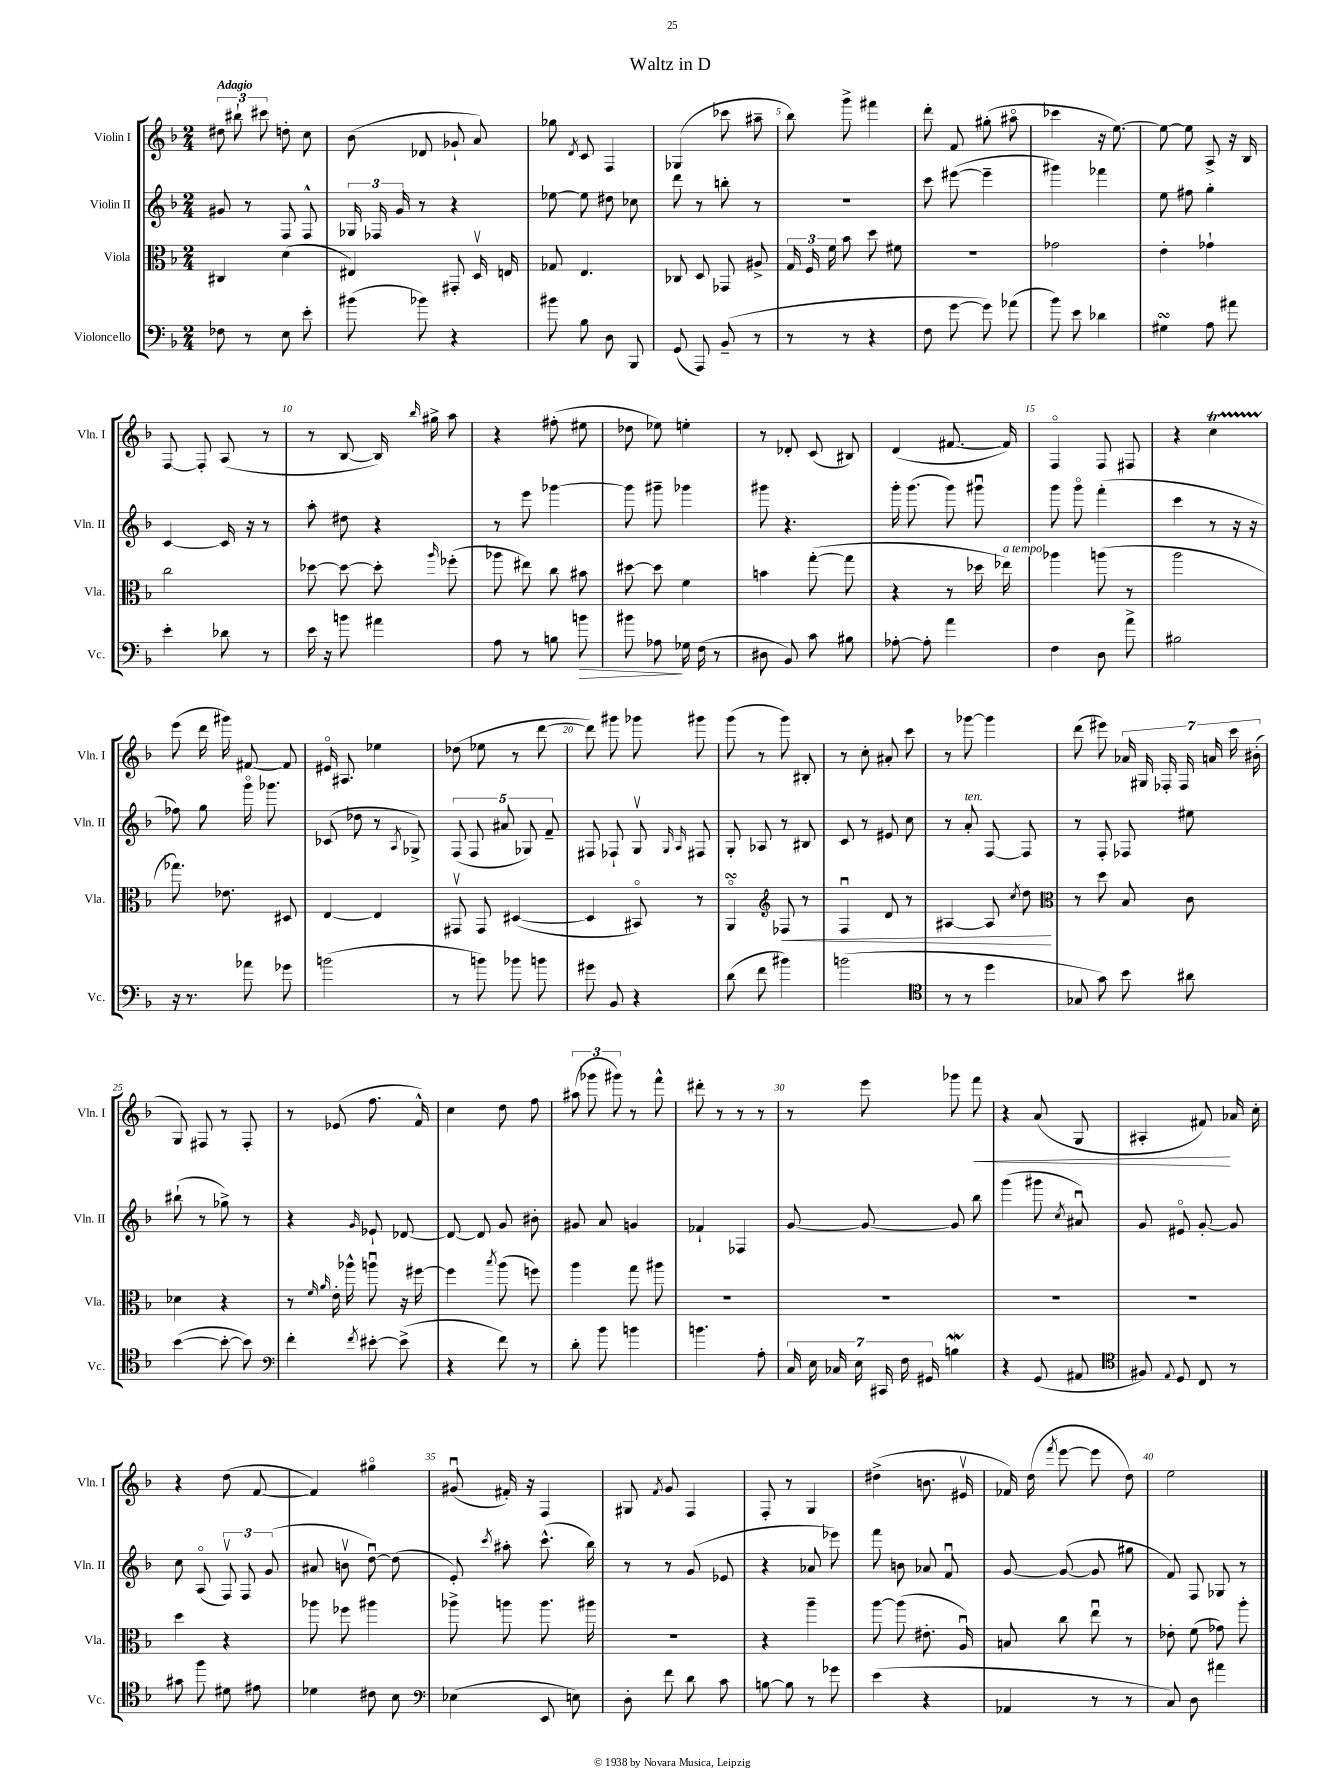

**kern	**kern	**kern	**kern
*staff4	*staff3	*staff2	*staff1
*clefF4	*clefC3	*clefG2	*clefG2
*k[b-]	*k[b-]	*k[b-]	*k[b-]
*M2/4	*M2/4	*M2/4	*M2/4
8F-	4C#	8g#	12dd#
.	.	.	12bb#`
8r	.	8r	.
.	.	.	12ccc#
8E	(4d	8F	8dd'
8e'	.	8F^^	8cc
=	=	=	=
(8b#	4E#)	24G-	(8b-
.	.	24F-	.
.	.	24g	.
8b-)	.	8r	8d-
4r	8GG#'	4r	8g-`
.	16Dv	.	8a)
.	16E	.	.
=	=	=	=
8b#	8G-	[8ee-	8gg-
.	.	.	8qd
8B-	4.E	8ee-]	8c
8D	.	8dd#	4F
8BBB-	.	8cc-	.
=	=	=	=
(8GG	8C-	8ddd	(4G-
8AAA)	8D	8r	.
(8BB-~	8GG-	8bb'	8ccc-
8r	8A#^	8r	8aa#~
=	=	=	=
8r	24G	2r	8bb-)
.	24F	.	.
.	24f	.	.
8r	8b-	.	8ggg^
4r	8dd	.	4fff#
.	8f#	.	.
=	=	=	=
8F	2r	8ccc	8ddd'
[8g	.	([8eee#	8f
8g])	.	4eee#~]	(8gg#'
(8a-	.	.	8aa#o
=	=	=	=
8b-)	2g-	4ggg#)	4ccc-
8e	.	.	.
4d-	.	4fff-	16r
.	.	.	[8.ee)
=	=	=	=
4G#	4e'	8ee	8ee_
.	.	8ff#	8ee]
8A	4g-`	4gg'	8A^
8a#	.	.	16r
.	.	.	16B-
=	=	=	=
4e'	2cc	[4c	[8F
.	.	.	8F']
8d-	.	16c]	(8A
.	.	16r	.
8r	.	8r	8r
=	=	=	=
16e	[8dd-	8aa'	8r
16r	.	.	.
8b	8dd-_	8dd#	[8B-
4a#	8dd-']	4r	16B-])
.	.	.	16qqbb-
.	.	.	16gg#^
.	16qqaa	.	.
.	(8ff-'	.	8aa
=	=	=	=
8A	8aa-	8r	4r
8r	8ee#)	8eee	.
8B	8cc	[4ggg-	(8ff#'
8b	8b#	.	8ee#
=	=	=	=
8b#	[8dd#	8ggg-]	8dd-
8A-	8dd#]	8ggg#~	8ee-)
16G-	4f	4ggg-	4ee'
(16F	.	.	.
8r	.	.	.
=	=	=	=
8D#	4b	8ggg#	8r
8BB-)	.	4.r	8d-'
8c	([8gg'	.	(8c
8B#	8gg]	.	8B#)
=	=	=	=
[8A-'	4r	16ggg'	(4d
.	.	(8.ggg	.
8A-']	.	.	.
4a	8r	8ggg)	[8.f#
.	16dd-	8ggg#u	.
.	16ee-)	.	16f#])
=	=	=	=
4F	4aa-	8ggg	4Fo
.	.	8gggo	.
8D	(8aa	(4fff'	8F
8a^	8r	.	8F#
=	=	=	=
2B#	2aa	4ccc	4r
.	.	8r	4cc
.	.	16r	.
.	.	16r	.
=	=	=	=
16r	8.gg-)	8ff-)	(8eee
8.r	.	.	.
.	.	8gg	16ddd
.	8.e-	.	16ggg#)
8a-	.	16gggo	[8f#
.	.	8.ggg-	.
8g-	8D#	.	8f#]
=	=	=	=
(2b	[4E	(8c-	16e#o
.	.	.	8.A#
.	.	8dd-	.
.	4E]	8r	4ee-
.	.	8qA	.
.	.	8G-^)	.
=	=	=	=
8r	8GG#v	(10F	(8dd-
.	.	10F	.
8b)	8GG#	.	8ee-
.	.	10a#	.
8b-	([4D#	.	8r
.	.	10G-)	.
8b	.	.	[8ddd
.	.	10f~	.
=	=	=	=
8g#	4D#]	8F#	8ddd])
8BB-	.	8F-`	8ggg#
4r	8BB#o)	8Gv	8ggg-
.	.	16qqG	.
.	.	16qqA	.
.	8r	8F#	8ggg#
=	=	=	=
(8d	4AAo	8G'	(8ggg
8f	.	8A-	8r
*	*clefG2	*	*
4b#)	8F-	8r	8ggg)
.	8r	8B#	8B#'
=	=	=	=
(2b	4Fu	8c	8r
.	.	8r	8cc'
.	8d	8e#	8a#'
.	8r	8cc	8ccc
=	=	=	=
*clefC4	*	*	*
8r	[4A#	8r	8r
8r	.	8a'	[8ggg-
4dd	8A#]	[8F	4ggg-]
.	8qcc	.	.
.	8dd	8F]	.
=	=	=	=
*	*clefC3	*	*
8G-	8r	8r	(8ddd
8g)	8dd	8F'	8eee#)
8b-	8B-	8F-	28a-
.	.	.	28G#
.	.	.	28F-'
.	.	.	28F-
8a#	8c	8ee#	.
.	.	.	28a
.	.	.	28ccc
.	.	.	(28b#'
=	=	=	=
([4b-	4d-	(8bb#`	8G)
.	.	8r	8F#
8b-'_	4r	8gg-^)	8r
8b-])	.	8r	8F#'
=	=	=	=
*clefF4	*	*	*
4f'	8r	4r	8r
.	16qqf	.	.
.	16qqa	.	.
.	16e'	.	(8e-
.	16aa-^^	.	.
8qf	.	16qqg	.
[8e#'	8aau	8e-`	8.ff
(8e#^]	16r	[8d-	.
.	[16ff#	.	16f^^)
=	=	=	=
4r	4ff#]	8d-_	4cc
.	.	8d-]	.
.	8qbb-	.	.
8f)	(8aa	8g	8dd
8r	8ff)	8b#'	8ff
=	=	=	=
8d'	4aa	8g#	(12aa#
.	.	.	12ggg-
8b-	.	8a	.
.	.	.	12ggg#)
4b	8gg	4g	8r
.	8aa#	.	8fff^^
=	=	=	=
4.b	2r	4f-`	8ddd#'
.	.	.	8r
.	.	4F-	8r
8A'	.	.	8r
=	=	=	=
28C	2r	[8g	8r
28E	.	.	.
28C-	.	.	.
28E	.	.	.
.	.	8g_	8eee
28CC#	.	.	.
28F	.	.	.
28GG#	.	.	.
4B	.	8g]	8ggg-
.	.	8bb-	8fff
=	=	=	=
4r	2r	(4ggg	4r
(8GG	.	8ggg#	(8a
.	.	8qcc	.
8AA#	.	8a#u)	8G
=	=	=	=
*clefC4	*	*	*
8F#)	2r	8g	4A#'
8qqE	.	.	.
8D	.	8e#o	.
8C	.	[8g'	8f#)
8r	.	8g]	16a-
.	.	.	16cc'
=	=	=	=
8g#	4dd	8cc	4r
8ff	.	(8Ao	.
8d#	4r	12Fv)	(8dd
.	.	12F	.
8e#	.	.	[8f
.	.	(12g	.
=	=	=	=
4d-	8aa-	8a#	4f])
.	8ff-	8bv	.
8c#	4aa#	[8ddu)	4gg#o
8B-	.	(8dd]	.
=	=	=	=
*clefF4	*	*	*
(4E-	8aa-^	8e')	(8g#u
.	.	8qccc	.
.	8aa	8aa#'	16f#')
.	.	.	16r
8EE	8.aa	(8.ccc^^	4F
8E)	.	.	.
.	16aa#	16bb-)	.
=	=	=	=
8D'	2r	8r	8G#
.	.	.	8qf
8f	.	8r	8g
8d	.	(8g	4F
8c	.	8e-	.
=	=	=	=
[8B	4r	4r	8F'
8B]	.	.	8r
8r	4aa~	8a-	4G
8g-	.	8eee-)	.
=	=	=	=
(4e	[8aa	8fff	(4dd#^
.	(8aa]	8b	.
4r	8.e#'	8a-	8.b
.	.	8fu	.
.	16Au)	.	16e#v
=	=	=	=
4AA-	8B	[8g	16f-)
.	.	.	(16dd
.	.	.	8qfff
.	8cc	(8g_	[8eee
8r	8eeu	8g]	8eee]
8r	8r	8gg#	8dd)
=	=	=	=
8C)	8e-'	8f)	2ee
8D	(8f	8F	.
4a#	8g-)	8G-	.
.	8aa'	8r	.
==	==	==	==
*-	*-	*-	*-
